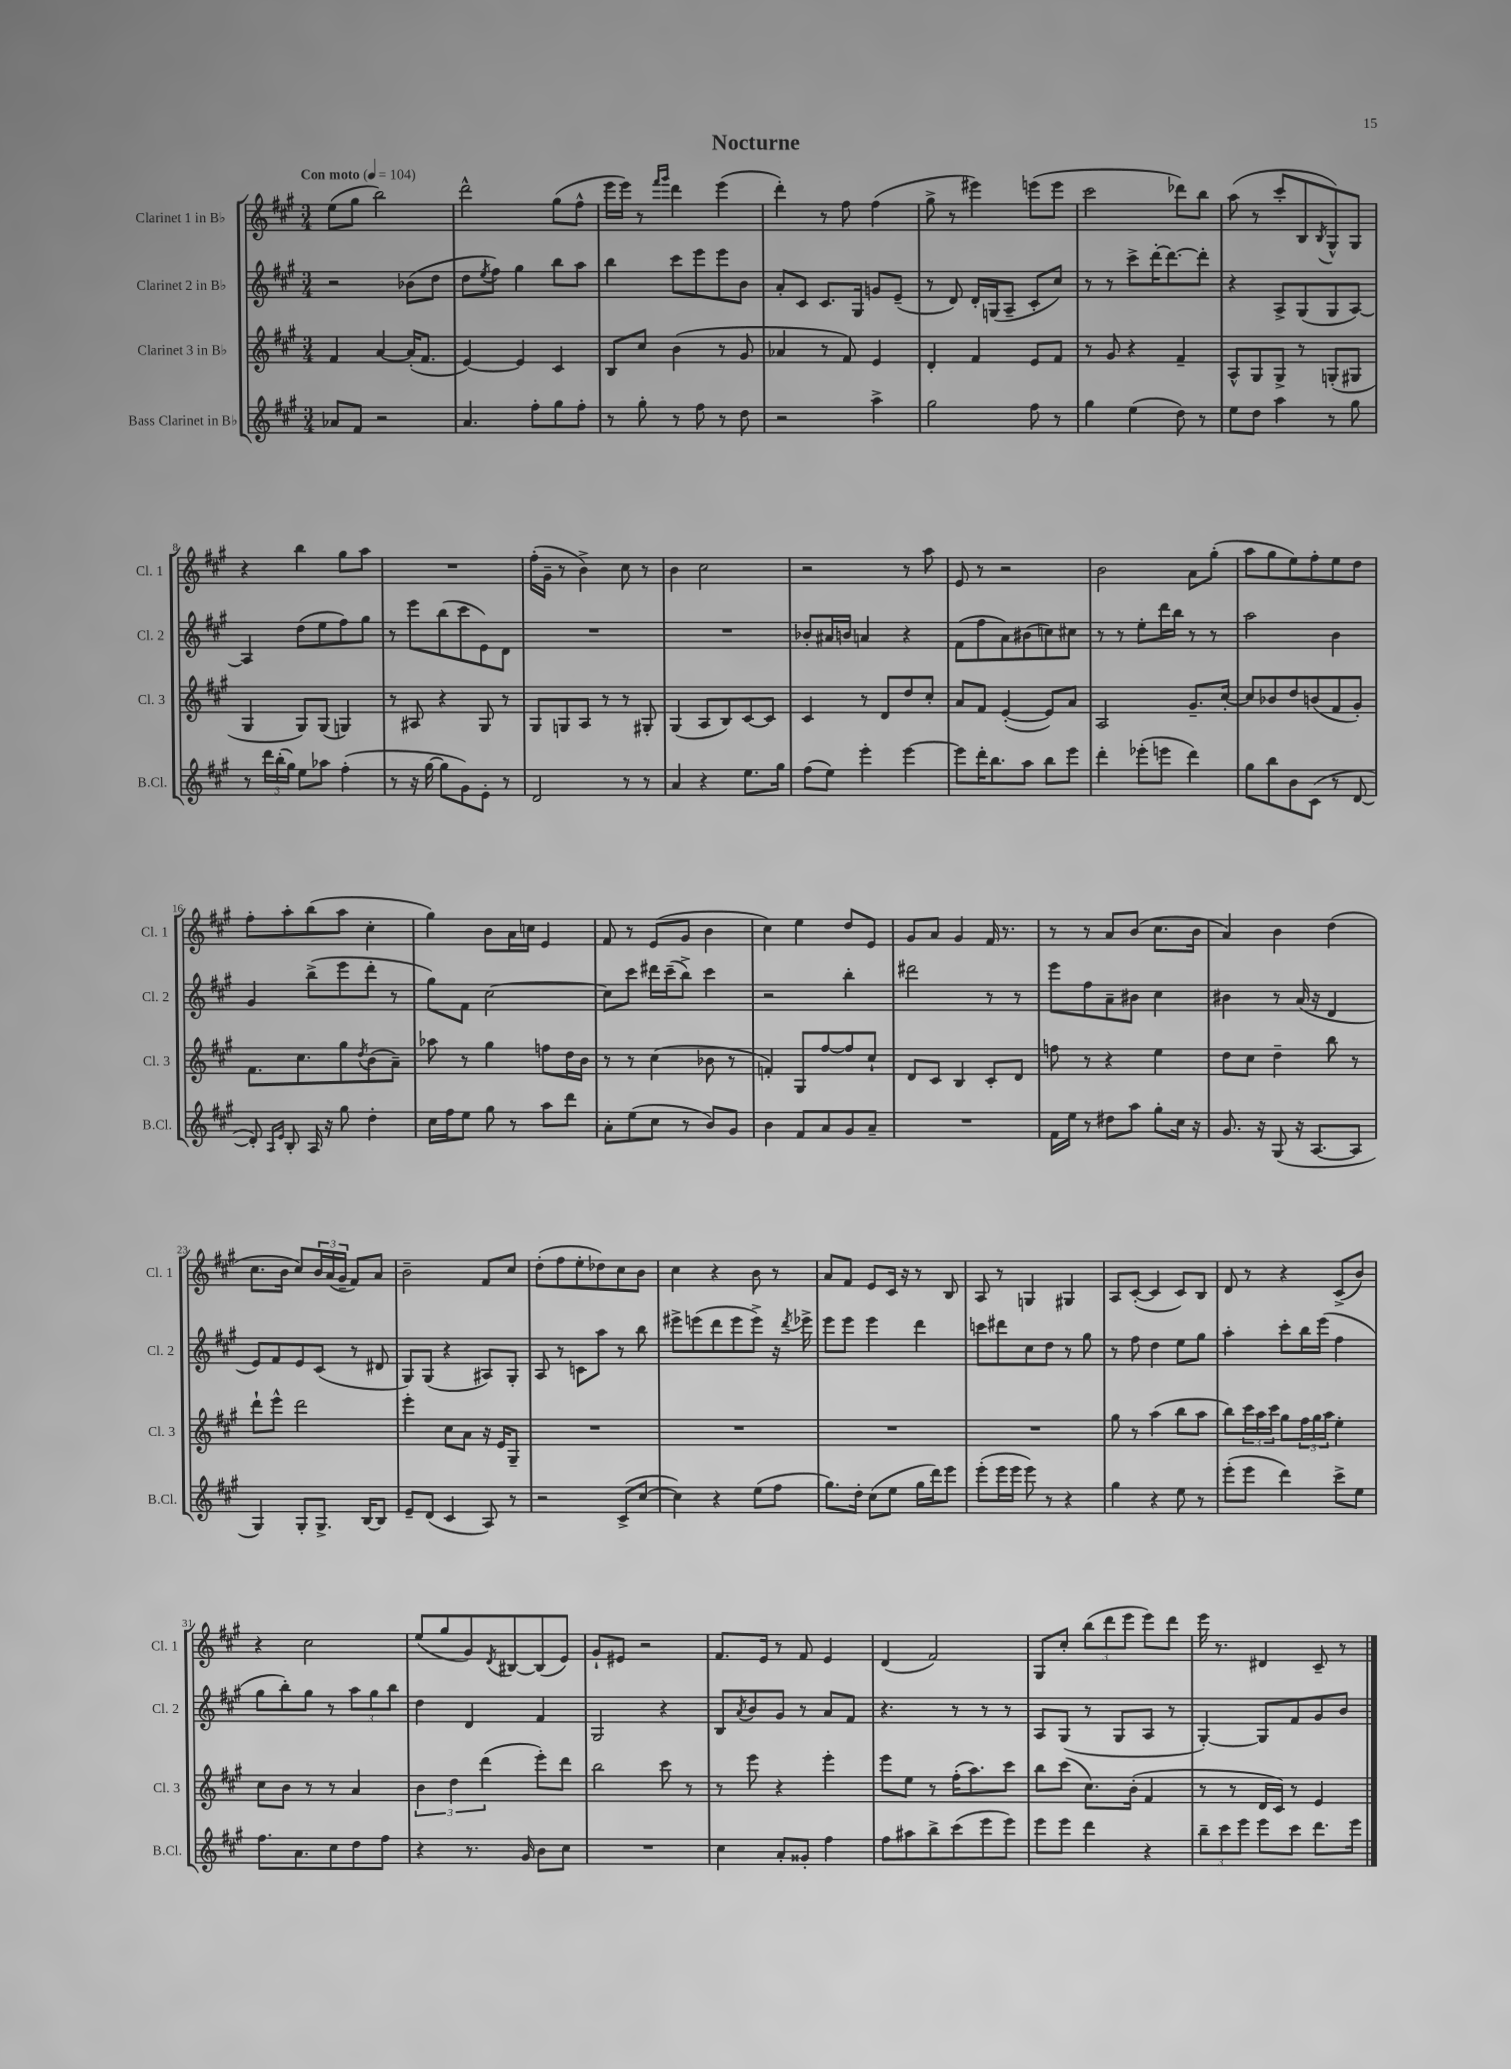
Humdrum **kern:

**kern	**kern	**kern	**kern
*staff4	*staff3	*staff2	*staff1
*clefG2	*clefG2	*clefG2	*clefG2
*k[f#c#g#]	*k[f#c#g#]	*k[f#c#g#]	*k[f#c#g#]
*M3/4	*M3/4	*M3/4	*M3/4
*MM104	*MM104	*MM104	*MM104
8a-	4f#	2r	(8ee
8f#	.	.	8gg#
2r	[4a	.	2bb)
.	(16a']	(8b-	.
.	8.f#	.	.
.	.	8dd	.
=	=	=	=
4.a	[4e)	8dd	2ddd^^
.	.	8qee	.
.	.	8ff#)	.
.	4e]	4gg#	.
8ff#'	.	.	.
8gg#	4c#	8bb	(8gg#
8ff#'	.	8aa	8ff#^^
=	=	=	=
8r	8B	4bb	16eee
.	.	.	16eee)
8gg#'	8cc#	.	8r
.	.	.	16qqfff#
.	.	.	16qqggg#
8r	(4b	8ccc#	4ddd
8ff#	.	8eee	.
8r	8r	8eee	(4eee
8dd	8g#	8b	.
=	=	=	=
2r	4a-	8a'	4ddd')
.	.	8c#	.
.	8r	8.c#	8r
.	8f#)	.	8ff#
.	.	16G#	.
4aa^	4e	8g	(4ff#
.	.	(8e~	.
=	=	=	=
2gg#	4d'	8r	8gg#^
.	.	8d)	8r
.	4f#	16d'	4eee#)
.	.	(16G	.
.	.	8A~	.
8ff#	8e	8c#'	(8eee
8r	8f#	8cc#)	8eee
=	=	=	=
4gg#	8r	8r	2ccc#
.	8g#	8r	.
(4ee	4r	8ccc#^	.
.	.	[16ddd'	.
.	.	8.ddd_	.
8dd)	4f#~	.	8ddd-)
8r	.	8ddd']	8bb
=	=	=	=
8ee	8A^^	4r	(8aa
8dd	8G#	.	8r
4aa	8G#^	8A^	8ccc#'
.	8r	(8G#	8B
.	.	.	8qB
8r	(8G'	8G#	8G#^^)
8gg#	8G#	[8A)	8G#
=	=	=	=
8r	4G#	4A]	4r
24ddd	.	.	.
(24bb'	.	.	.
24gg#)	.	.	.
8ee	8G#)	(8dd	4bb
8aa-	(8G#	8ee	.
(4ff#'	4G)	8ff#)	8gg#
.	.	8gg#	8aa
=	=	=	=
8r	8r	8r	2.r
16r	8A#	8eee	.
[16gg#	.	.	.
8gg#]	4r	(8bb	.
8g#)	.	8ccc#	.
8e'	8G#	8e)	.
8r	8r	8d	.
=	=	=	=
2d	8G#	2.r	(16ff#'
.	.	.	16g#~
.	8G	.	8r
.	8A	.	4b^)
.	8r	.	.
8r	8r	.	8cc#
8r	8G#'	.	8r
=	=	=	=
4a	(4G#	2.r	4b
4r	8A	.	2cc#
.	8B)	.	.
8.ee	[8c#	.	.
.	8c#]	.	.
16gg#	.	.	.
=	=	=	=
(8ff#	4c#	8b-'	2r
8ee)	.	16a#	.
.	.	16b	.
4eee'	8r	4a	.
.	8d	.	.
[4eee	8dd	4r	8r
.	8cc#'	.	8aa
=	=	=	=
8eee]	8a	(8f#	8e
16ddd'	8f#	8ff#	8r
8.bb	.	.	.
.	([4e'	8a)	2r
8aa	.	(8b#	.
8bb	8e])	8cc)	.
8eee	8a	8cc#	.
=	=	=	=
4ddd'	2A	8r	2b
.	.	8r	.
(8eee-'	.	8ee'	.
8eee	.	16ddd	.
.	.	16bb	.
4ddd)	8.g#~	8r	8a
.	.	8r	(8gg#'
.	[16cc#'	.	.
=	=	=	=
8gg#	8cc#]	2aa	8aa
8bb	8b-	.	8gg#
8b	8dd	.	8ee)
(8c#	(8b	.	8ff#'
8r	8f#	4b	8ee
[8d	8g#')	.	8dd
=	=	=	=
8d'])	8.f#	4g#	8ff#'
16qqA	.	.	.
16qqe	.	.	.
8B'	.	.	8aa'
.	8.cc#	.	.
16A	.	(8bb^	(8bb
16r	.	.	.
8gg#	8gg#	8eee	8aa
.	8qdd	.	.
4dd'	(8b	8ddd'	4cc#'
.	8a~)	8r	.
=	=	=	=
16cc#	8aa-	8gg#)	4gg#)
16ff#	.	.	.
8ee	8r	8f#	.
8gg#	4gg#	[2cc#	8b
8r	.	.	16a
.	.	.	16cc
8aa	8ff	.	4e
8ddd	16dd	.	.
.	16b	.	.
=	=	=	=
8a'	8r	8cc#]	8f#
(8ee	8r	8ccc#	8r
8cc#	(4cc#	16ddd#	(8e
.	.	(16ccc#~	.
8r	.	8bb^)	8g#
8b)	8b-	4ccc#	4b
8g#	8r	.	.
=	=	=	=
4b	4f')	2r	4cc#)
8f#	8G#	.	4ee
8a	[8ff#	.	.
8g#	8ff#]	4bb'	8dd
8a~	8cc#`	.	8e
=	=	=	=
2.r	8d	2ddd#	8g#
.	8c#	.	8a
.	4B	.	4g#
.	8c#'	8r	16f#
.	.	.	8.r
.	8d	8r	.
=	=	=	=
16f#	8ff	8eee	8r
16ee	.	.	.
8r	8r	8ff#	8r
8dd#	4r	8a~	8a
8aa	.	8b#	(8b
8gg#'	4ee	4cc#	8.cc#
16cc#	.	.	.
16r	.	.	16b
=	=	=	=
8.g#	8dd	4b#	4a)
.	8cc#	.	.
16r	.	.	.
(8G#	4dd~	8r	4b
16r	.	(16a	.
[8.A	.	16r	.
.	8bb	4d	(4dd
8A]	8r	.	.
=	=	=	=
4G#)	8ddd`	8e)	8.cc#
.	8eee^^	8f#	.
.	.	.	16b
8G#'	2ddd	8e	8cc#)
8.G#^	.	(8c#	24b
.	.	.	(24a
.	.	.	24g#~
.	.	8r	8f#)
[16B	.	.	.
8B]	.	8d#	8a
=	=	=	=
8e~	4eee'	8G#)	2b~
(8d	.	(8G#	.
4c#	8cc#	4r	.
.	8a	.	.
8A)	16r	8A#)	8f#
.	16e	.	.
8r	8G#~	8G#'	8cc#
=	=	=	=
2r	2.r	8A	(8dd'
.	.	8r	8ff#
.	.	8c	8ee'
.	.	8aa	8dd-)
(8c#^	.	8r	8cc#
[8cc#	.	8bb	8b
=	=	=	=
4cc#])	2.r	8eee#^	4cc#
.	.	(8eee	.
4r	.	8ddd	4r
.	.	8eee	.
(8ee	.	8eee^)	8b
8ff#	.	16r	8r
.	.	8qddd	.
.	.	16eee-^	.
=	=	=	=
8.gg#)	2.r	8eee	8a
.	.	8eee	8f#
16dd'	.	.	.
(8cc#	.	4eee	8e
8ee	.	.	16c#
.	.	.	16r
16gg#	.	4ddd	8r
16ddd)	.	.	.
8eee	.	.	8B
=	=	=	=
(8eee'	2.r	8ccc	8A
16eee	.	8ddd#	8r
16eee	.	.	.
8eee)	.	8cc#	4G
8r	.	8dd	.
4r	.	8r	4G#
.	.	8gg#	.
=	=	=	=
4gg#	8gg#	8r	8A
.	8r	8ff#	([8c#'
4r	(4aa	4dd	4c#]
8ee	8bb	8ee	8c#)
8r	8aa	8gg#	8B
=	=	=	=
(8eee'	8bb)	4aa'	8d
8eee	24ccc#	.	8r
.	24aa	.	.
.	24ccc#	.	.
4ddd)	8gg#	8ccc#'	4r
.	24ff#	16bb	.
.	24gg#	.	.
.	.	(16eee	.
.	24aa	.	.
8ccc#^	4ee'	4ff#	(8c#^
8ee	.	.	8b)
=	=	=	=
8.ff#	8cc#	8gg#	4r
.	8b	8bb')	.
8.a	.	.	.
.	8r	8gg#	2cc#
8cc#	8r	8r	.
8dd	4a	12aa	.
.	.	12gg#	.
8ff#	.	.	.
.	.	12bb	.
=	=	=	=
4r	6b	4dd	(8ee
.	.	.	8gg#
.	6dd	.	.
8.r	.	4d	8g#)
.	(6ddd	.	.
.	.	.	8qd
.	.	.	[8B#
16g#	.	.	.
8b	8eee')	4f#	(8B#]
8cc#	8ddd	.	8e)
=	=	=	=
2.r	2bb	2G#	8g#`
.	.	.	8e#
.	.	.	2r
.	8ccc#	4r	.
.	8r	.	.
=	=	=	=
4cc#	8r	8B	8.f#
.	.	8qa	.
.	8eee	8b	.
.	.	.	16e
8a'	4r	8g#	8r
8g##'	.	8r	8f#
4ff#	4eee'	8a	4e
.	.	8f#	.
=	=	=	=
8ff#	8eee	4.r	(4d
8aa#	8ee	.	.
8bb^	8r	.	2f#)
(8ccc#	(16ff#'	8r	.
.	8.aa)	.	.
8eee	.	8r	.
8eee)	8ccc#	8r	.
=	=	=	=
8eee	8bb	8A	8G#
8eee	(8ccc#	(8G#	8cc#'
4ddd	8.cc#)	8r	(12bb
.	.	.	12ddd
.	.	8G#	.
.	.	.	12eee
.	(16b'	.	.
4r	4f#	8A	8eee)
.	.	8r	8ddd
=	=	=	=
12bb~	8r	[4G#')	16eee
.	.	.	8.r
12ccc#	.	.	.
.	8r	.	.
12eee	.	.	.
8eee	16d	8G#]	4d#
.	16c#)	.	.
8ccc#	8r	8f#	.
8.ddd	4e	8g#	8c#~
.	.	8b	8r
16eee	.	.	.
==	==	==	==
*-	*-	*-	*-
